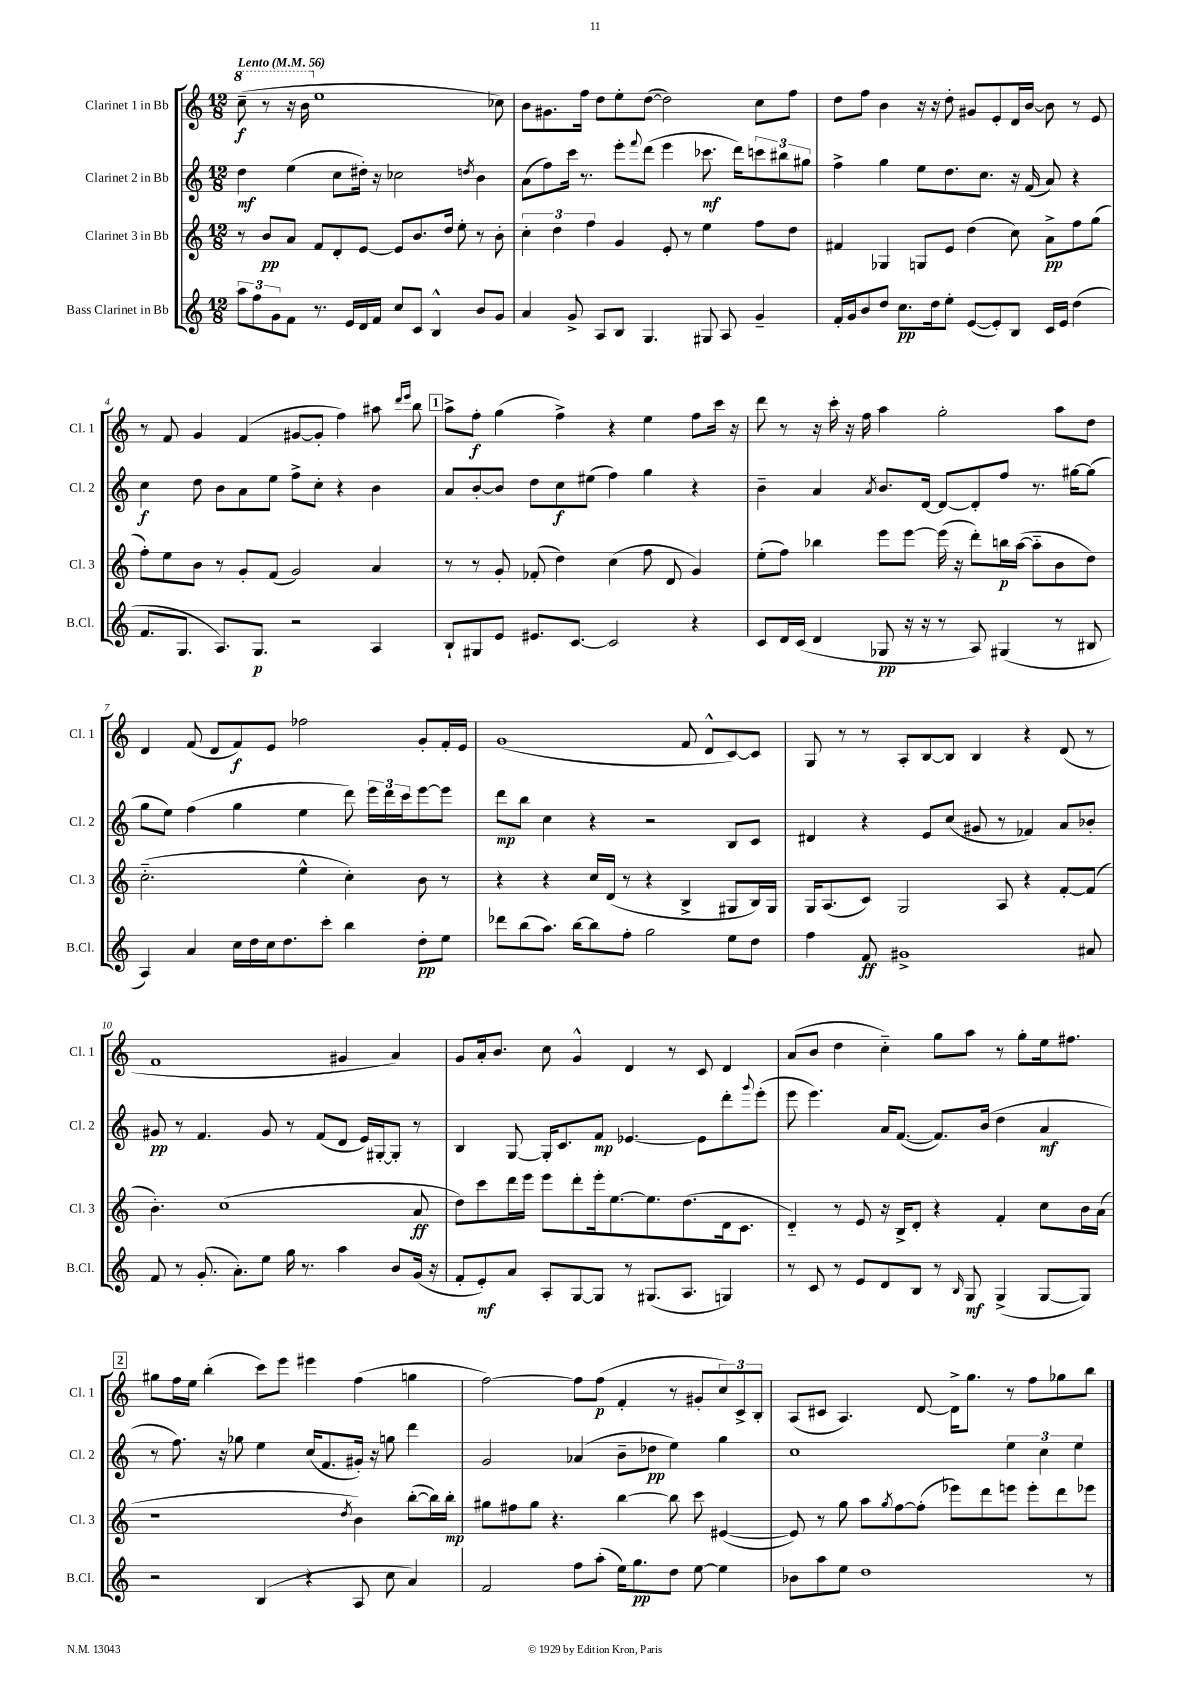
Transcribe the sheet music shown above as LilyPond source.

<<
\new StaffGroup <<
\new Staff = "s0" \with { instrumentName = "Clarinet 1 in Bb" shortInstrumentName = "Cl. 1" } {
    \clef treble \key c \major \numericTimeSignature \time 12/8 \tempo "Lento" 4 = 56
    \ottava #1 c'''8--\f( r8 r16 b''16 \ottava #0 e''1 ces''8) |
    b'8 gis'8. f''16 d''8 e''8-. d''8~( d''2) c''8 f''8 |
    d''8 f''8 b'4 r16 r16 d''8-. gis'8 e'8-. d'16 b'16~ b'8 r8 e'8 |
    r8 f'8 g'4 f'4( gis'8~ gis'8-. f''4) ais''8 \grace { d'''16 e'''16 } b''8 |
    \mark \markup { \box "1" } a''8-> f''8-.\f g''4( f''4->) r4 e''4 f''8 c'''16 r16 |
    d'''8 r8 r16 c'''16-. r16 f''16 a''4 g''2-. a''8 d''8 |
    d'4 f'8( d'8 f'8\f) e'8 fes''2 g'8-. f'16-. e'16 |
    g'1( f'8 d'8-^ c'8~) c'8 |
    g8 r8 r8 a8-. b8~ b8 b4 r4 d'8( r8 |
    f'1 gis'4 a'4) |
    g'8 a'16-. b'8. c''8 g'4-^ d'4 r8 c'8 d'4 |
    a'8( b'8 d''4 c''4-_) g''8 a''8 r8 g''8-. e''16 fis''8. |
    \mark \markup { \box "2" } gis''8 f''16 e''16 b''4-.( c'''8) e'''8 eis'''4 f''4( g''4 |
    f''2~) f''8 f''8\p( f'4-. r8 gis'8-. \tuplet 3/2 { c''8) c'8-> b8-. } |
    a8( cis'8 a4.) d'8~ d'16-> g''8. r8 f''8 ges''8 b''8 \bar "|." |
}
\new Staff = "s1" \with { instrumentName = "Clarinet 2 in Bb" shortInstrumentName = "Cl. 2" } {
    \clef treble \key c \major \numericTimeSignature \time 12/8
    d''4\mf e''4( c''8 dis''16-.) r16 ces''2 \acciaccatura { d''8 } b'4 |
    a'8( f''8) c'''16 r8. e'''8-. \appoggiatura { f'''8 } d'''8( e'''4 ces'''8.\mf d'''16) \tuplet 3/2 { c'''8 bis''8 gis''8 } |
    f''4-> g''4 e''8 d''8. c''8. r16 f'16( a'8) r4 |
    c''4\f d''8 b'8 a'8 e''8 f''8-> c''8-. r4 b'4 |
    \mark \markup { \box "1" } a'8 b'8~-. b'8 d''8 c''8\f eis''8( f''4) g''4 r4 |
    b'4-- a'4 \acciaccatura { a'8 } b'8. d'16~ d'8~ d'8-. f''8 r8. gis''16~ gis''8( |
    g''8 e''8) f''4( g''4 e''4 d'''8) \tuplet 3/2 { e'''16 d'''16 c'''16 } e'''8~ e'''8 |
    d'''8\mp b''8 c''4 r4 r2 b8 c'8 |
    dis'4 r4 e'8 c''8( gis'8 r8 fes'4) a'8 bes'8-. |
    gis'8\pp r8 f'4. gis'8 r8 f'8( d'8 e'16) gis16~-. gis8-. r8 |
    b4 g8~ g16-. c'8. f'8\mp ees'4.~ ees'8 d'''8-. \appoggiatura { g'''8 } e'''8-.( |
    e'''8 e'''4.) a'16 f'8.~( f'8.) b'16( d''4 a'4\mf |
    \mark \markup { \box "2" } r8 f''8.) r16 ges''8 e''4 c''16( f'8. gis'16-.) r16 g''8 d'''4 |
    g'2 aes'4( b'8-- des''8\pp e''4) g''4 |
    c''1 \tuplet 3/2 { e''4 c''4 e''4 } \bar "|." |
}
\new Staff = "s2" \with { instrumentName = "Clarinet 3 in Bb" shortInstrumentName = "Cl. 3" } {
    \clef treble \key c \major \numericTimeSignature \time 12/8
    r8 b'8\pp a'8 f'8 d'8-. e'8~ e'8 b'8. d''16 e''8-. r8 b'8-. |
    \tuplet 3/2 { c''4-. d''4 f''4 } g'4 e'8-. r8 e''4 f''8 d''8 |
    fis'4 ges4 g8 e'8 d''4( c''8) a'8->\pp f''8 g''8( |
    f''8-.) e''8 b'8 r8 g'8-. f'8( g'2) a'4 |
    \mark \markup { \box "1" } r8 r8 g'8-. fes'8-.( d''4) c''4( f''8 d'8 g'4) |
    e''8-.( f''8) bes''4 e'''8 e'''8~ e'''16( r16 d'''8-.) b''16\p a''16~( a''8-_ b'8 d''8) |
    c''2.-_( e''4-^ c''4-.) b'8 r8 |
    r4 r4 c''16 d'16( r8 r4 b4-> gis8 b16) gis16 |
    g16 a8.( c'8) g2 a8 r4 f'8~-. f'8( |
    b'4.-.) c''1( a'8\ff |
    d''8) c'''8 d'''16 e'''16 e'''8 d'''8-. e'''16-. e''8.~ e''8. d''8.( d'16 c'8. |
    d'4-_) r8 e'8 r16 b16-> d'8-. r4 f'4-. c''8 b'16 a'16( |
    \mark \markup { \box "2" } r1 \acciaccatura { d''8 } b'4) b''8~-.( b''16) b''16-.\mp |
    gis''8 fis''8 gis''8 r4. b''4~ b''8 c'''8 eis'4~( |
    eis'8) r8 g''8 a''8 \acciaccatura { g''8 } f''8~ f''8-.( ees'''8) d'''8 e'''8 e'''8-. d'''8 ees'''8 \bar "|." |
}
\new Staff = "s3" \with { instrumentName = "Bass Clarinet in Bb" shortInstrumentName = "B.Cl." } {
    \clef treble \key c \major \numericTimeSignature \time 12/8
    \tuplet 3/2 { a''8 f''8 g'8 } f'8 r8. e'16 d'16 f'16 c''8 c'8 b4-^ b'8 g'8 |
    a'4 g'8-> a8 b8 g4. gis8 a8 g'4-- |
    f'16-. g'16 b'8 d''8 c''8.\pp d''16 e''8-. e'8~( e'8-.) b8 c'16 e'16 d''4( |
    f'8. g8. a8.) g8.\p r2 a4 |
    \mark \markup { \box "1" } b8-! gis8 e'8 eis'8. c'8.~ c'2 r4 |
    c'8 d'16 c'16( d'4 ges8\pp r16 r16 r8 a8) gis4( r8 bis8 |
    a4) a'4 c''16 d''16 c''16 d''8. c'''8-. b''4 d''8-.\pp e''8 |
    des'''8 b''8( a''8.) b''16~ b''8 f''8-. g''2 e''8 d''8 |
    f''4 f'8\ff gis'1-> ais'8 |
    f'8 r8 g'8.-.( a'8.-.) e''8 g''16 r8. a''4 b'8 g'16( r16 |
    f'8-. e'8-.\mf) a'8 a8-. g8~ g8 r8 gis8.( a8. g4) |
    r8 c'8 r8 e'8 d'8 b8 r8 \grace { b16 } g8\mf g4->( g8~ g8) |
    \mark \markup { \box "2" } r2 b4( r4 a8 c''8 a'4) |
    f'2 f''8 a''8-.( e''16) g''8.\pp d''8 e''8~ e''4 |
    bes'8 a''8 e''8 d''1 r8 \bar "|." |
}
>>
>>
